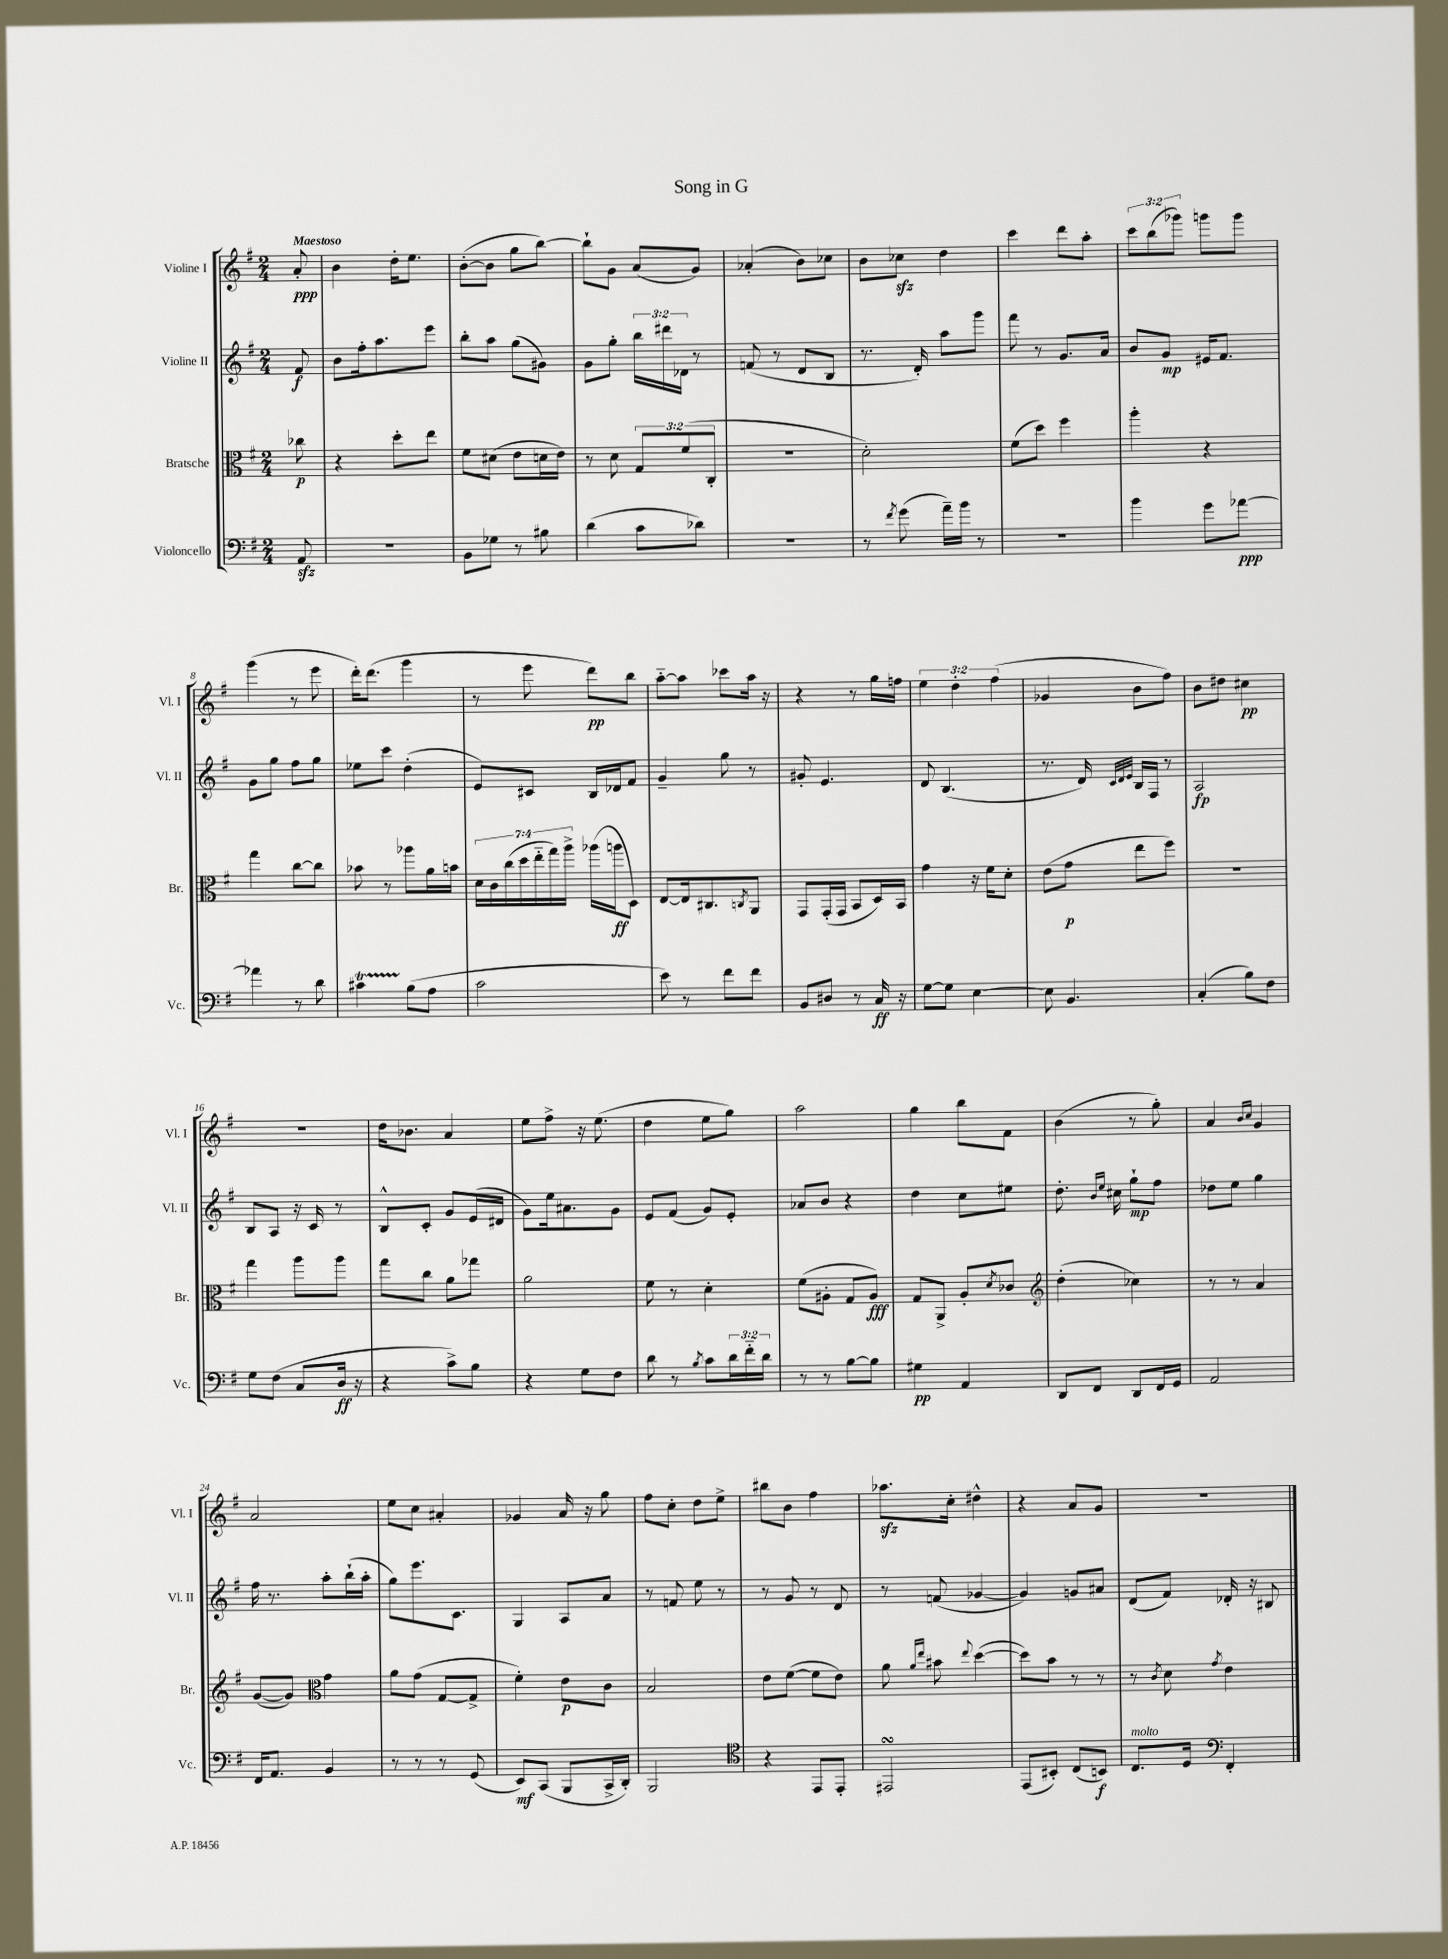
\header { title = "Song in G" }
<<
\new StaffGroup <<
\new Staff = "s0" \with { instrumentName = "Violine I" shortInstrumentName = "Vl. I" } {
    \clef treble \key g \major \numericTimeSignature \time 2/4 \override Staff.TupletNumber.text = #tuplet-number::calc-fraction-text \partial 8 \tempo "Maestoso"
    a'8-.\ppp |
    b'4 d''16-. e''8. |
    b'8~-.( b'8 g''8 b''8~) |
    b''8-! g'8 a'8( g'8) |
    aes'4-.( b'8) ces''8 |
    b'8 ces''8\sfz d''4 |
    c'''4 d'''8 a''8-. |
    \tuplet 3/2 { c'''8 b''8( ges'''8) } g'''8 g'''8 |
    g'''4( r8 e'''8 |
    d'''16-.) d'''8.( g'''4 |
    r8 e'''8 d'''8\pp) b''8 |
    a''8~-_ a''8 ces'''8 a''16 r16 |
    r4 r8 g''16 f''16 |
    \tuplet 3/2 { e''4 d''4-. fis''4( } |
    ges'4 b'8 fis''8) |
    b'8 dis''8 cis''4\pp |
    R2 |
    d''16 bes'8. a'4 |
    e''8 fis''8-> r16 e''8.( |
    d''4 e''8 g''8) |
    a''2 |
    g''4 b''8 fis'8 |
    b'4( r8 g''8-.) |
    a'4 \grace { b'16 c''16 } g'4 |
    a'2 |
    e''8 c''8 ais'4-. |
    ges'4 a'16 r16 g''8 |
    fis''8 c''8-. d''8 e''8-> |
    bis''8 b'8 fis''4 |
    aes''8.\sfz c''16-. dis''4-^ |
    r4 a'8 g'8 |
    r2 \bar "|." |
}
\new Staff = "s1" \with { instrumentName = "Violine II" shortInstrumentName = "Vl. II" } {
    \clef treble \key g \major \numericTimeSignature \time 2/4 \override Staff.TupletNumber.text = #tuplet-number::calc-fraction-text \partial 8
    fis'8\f |
    b'8 fis''16-. a''8. e'''8 |
    b''8-. a''8 g''8( gis'8) |
    g'8 g''8-. \tuplet 3/2 { b''16 dis'''16 des'16 } r8 |
    f'8( r8 d'8 b8 |
    r8. d'16-.) a''8 g'''8 |
    fis'''8 r8 g'8. a'16 |
    b'8 g'8\mp eis'16 fis'8. |
    g'8 g''8 fis''8 g''8 |
    ees''8 c'''8 d''4-.( |
    e'8) cis'8 b16 des'16 fis'8 |
    g'4-- g''8 r8 |
    gis'8-. e'4. |
    d'8 b4.( |
    r8. d'16) \grace { c'32 d'32 e'32 } b16 fis16 r8 |
    a2\fp |
    b8 a8 r16 c'16 r8 |
    b8-^ c'8-. g'8 e'16( dis'16 |
    g'8) e''16 ais'8. g'8 |
    e'8 fis'8( g'8) e'8-. |
    aes'8 b'8 r4 |
    d''4 c''8 eis''8 |
    d''8.-. \grace { b'16 e''16 } cis''16 g''8-!\mp fis''8 |
    des''8 e''8 g''4 |
    fis''16 r8. a''8-. b''16-!( a''16-. |
    g''8) e'''8. c'8. |
    g4 a8 a'8 |
    r8 f'8 e''8 r8 |
    r8 g'8 r8 d'8 |
    r8 f'8( ges'4~ |
    ges'4) g'8 ais'8 |
    d'8( fis'8) des'16-. r16 bis8 \bar "|." |
}
\new Staff = "s2" \with { instrumentName = "Bratsche" shortInstrumentName = "Br." } {
    \clef alto \key g \major \numericTimeSignature \time 2/4 \override Staff.TupletNumber.text = #tuplet-number::calc-fraction-text \partial 8
    ces''8\p |
    r4 d''8-. e''8 |
    fis'8 dis'8( e'8 d'16 e'16) |
    r8 d'8 \tuplet 3/2 { g8 fis'8( c8-. } |
    R2 |
    d'2-.) |
    fis'8( d''8) fis''4 |
    a''4-. r4 |
    g''4 c''8~ c''8 |
    bes'8 r8 aes''8 a'16 b'16 |
    \tuplet 7/4 { d'16 c'16 c''16( d''16 e''16-_ g''16) a''16-> } aes''16( a''16\ff d8) |
    e8~ e16 cis8. \acciaccatura { c8 } a,8 |
    g,8 g,16-.( g,16 b,8 d16) b,16 |
    g'4 r16 fis'16 d'8-. |
    e'8( g'8\p e''8 fis''8) |
    R2 |
    g''4 a''8 a''8 |
    g''8 c''8 a'8 ges''8 |
    a'2 |
    fis'8 r8 d'4-. |
    fis'8( ais8-. g8 ais8\fff) |
    g8 a,8-> a8-. \acciaccatura { d'8 } ces'8 |
    \clef treble d''4-.( ces''4) |
    r8 r8 a'4 |
    g'8~( g'8) \clef alto g'4 |
    a'8 g'8( g8~ g8-> |
    fis'4-.) e'8\p c'8 |
    b2 |
    e'8 fis'8~( fis'8 e'8) |
    a'8 \grace { a'16 e''16 } bis'8 \appoggiatura { e''8 } d''4~( |
    d''8) b'8 r8 r8 |
    r8 \acciaccatura { c'8 } d'8 \acciaccatura { g'8 } e'4 \bar "|." |
}
\new Staff = "s3" \with { instrumentName = "Violoncello" shortInstrumentName = "Vc." } {
    \clef bass \key g \major \numericTimeSignature \time 2/4 \override Staff.TupletNumber.text = #tuplet-number::calc-fraction-text \partial 8
    a,8\sfz |
    R2 |
    b,8 ges8 r8 bis8 |
    d'4( c'8 des'8) |
    r2 |
    r8 \acciaccatura { fis'8 } g'8( a'16--) b'16 r8 |
    R2 |
    b'4 g'8 aes'8~\ppp |
    aes'4 r8 d'8 |
    cis'4\startTrillSpan b8\stopTrillSpan( a8 |
    c'2 |
    e'8) r8 fis'8 fis'8 |
    b,8 dis8 r8 c16\ff r16 |
    g8~ g8 e4~ |
    e8 b,4. |
    c4-.( b8) fis8 |
    g8 fis8( c8 d16\ff r16 |
    r4 c'8->) b8 |
    r4 g8 fis8 |
    d'8 r8 \acciaccatura { b8 } c'8 \tuplet 3/2 { d'16 fis'16-_ d'16 } |
    r8 r8 b8~ b8 |
    gis4\pp a,4 |
    d,8 fis,8 d,8 fis,16 g,16 |
    a,2 |
    fis,16 a,8. b,4 |
    r8 r8 r8 g,8( |
    e,8\mf) c,8( b,,8 c,16-> d,16-.) |
    b,,2 |
    \clef tenor r4 e,8 e,8-. |
    eis,2\turn |
    e,8( bis,8-.) c8( b,8\f) |
    c8.^\markup { \italic "molto" } d16 \clef bass fis,4-. \bar "|." |
}
>>
>>
